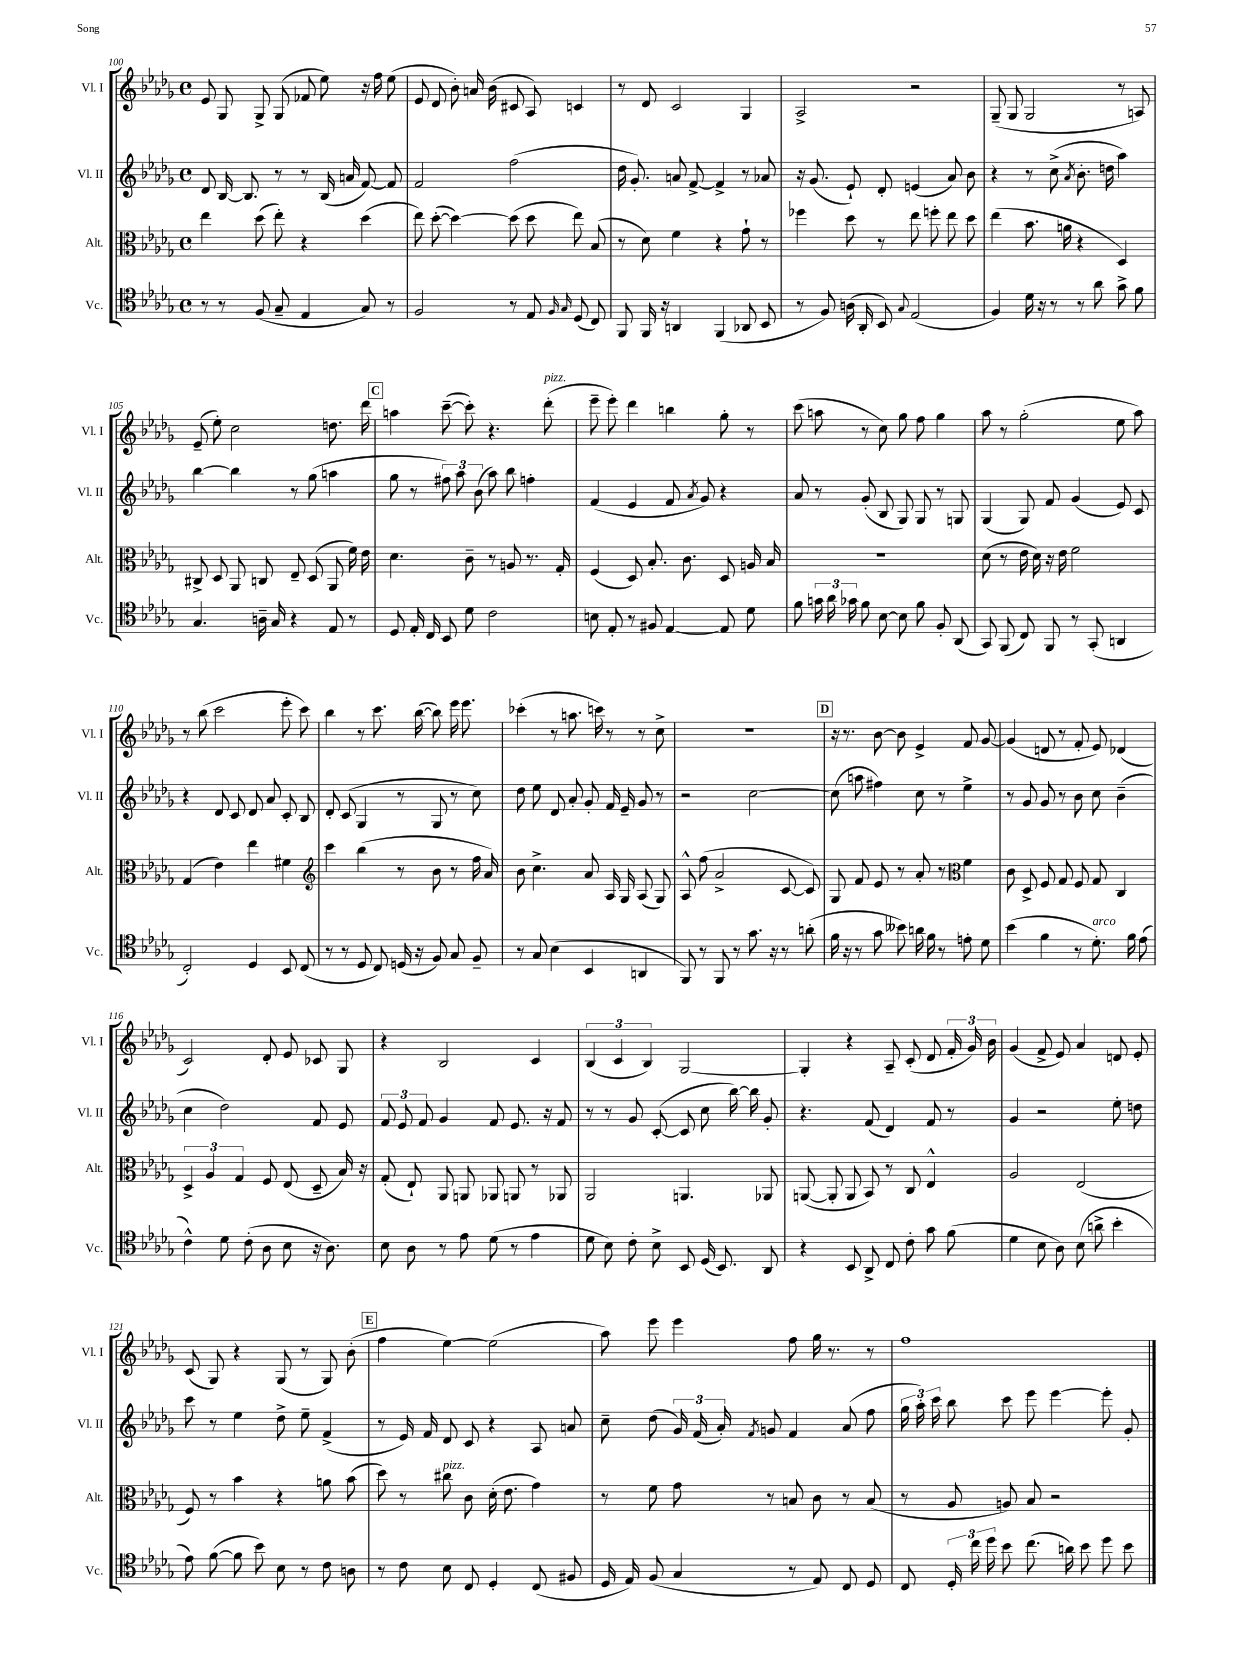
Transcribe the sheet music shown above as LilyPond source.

<<
\new StaffGroup <<
\new Staff = "s0" \with { instrumentName = "Vl. I" shortInstrumentName = "Vl. I" } {
    \clef treble \key des \major \defaultTimeSignature \time 4/4
    \autoBeamOff ees'8 ges8 ges8-> ges8( fes'8 ees''8) r16 f''16 ees''8( |
    ees'8 des'8 bes'8-.) a'16 bes'16( cis'8 aes8) c'4 |
    r8 des'8 c'2 ges4 |
    aes2-> r2 |
    ges8--( ges8 ges2 r8 a8) |
    ees'8--( ees''8-.) c''2 d''8. des'''16 |
    \mark \markup { \box "C" } a''4 c'''8~--( c'''8-.) r4. des'''8-.^\markup { \italic "pizz." }( |
    ees'''8-- ees'''8-.) des'''4 b''4 ges''8-. r8 |
    c'''8( a''8 r8 c''8) ges''8 f''8 ges''4 |
    aes''8 r8 ges''2-.( ees''8 aes''8) |
    r8 bes''8( c'''2 ees'''8-. c'''8) |
    bes''4 r8 c'''8. bes''16~( bes''8) ees'''16 ees'''8. |
    ces'''4-.( r8 a''8. c'''16) r8 r8 c''8-> |
    R1 |
    \mark \markup { \box "D" } r16 r8. bes'8~ bes'8 ees'4-> f'8 ges'8~ |
    ges'4( d'8 r8 f'8-. ees'8) des'4( |
    c'2) des'8-. ees'8 ces'8 ges8 |
    r4 bes2 c'4 |
    \tuplet 3/2 { bes4( c'4 bes4) } ges2~ |
    ges4-. r4 aes8-- c'8-.( des'8 \tuplet 3/2 { f'16-. ges'16) bes'16 } |
    ges'4( f'8-> ees'8) aes'4 d'8 ees'8-. |
    c'8( ges8) r4 ges8( r8 ges8) bes'8-.( |
    \mark \markup { \box "E" } f''4 ees''4~) ees''2( |
    aes''8) ees'''8 ees'''4 f''8 ges''16 r8. r8 |
    f''1 \bar "|." |
}
\new Staff = "s1" \with { instrumentName = "Vl. II" shortInstrumentName = "Vl. II" } {
    \clef treble \key des \major \defaultTimeSignature \time 4/4
    \autoBeamOff des'8 bes16~ bes8. r8 r8 bes16( a'16 f'8~) f'8 |
    f'2 f''2( |
    des''16 ges'8.-.) a'8 f'8~-> f'4-> r8 aes'8 |
    r16 ges'8.( ees'8-!) des'8-. e'4( aes'8) bes'8 |
    r4 r8 c''8->( \acciaccatura { aes'8 } bes'8.-. d''16 aes''4) |
    bes''4~ bes''4 r8 ges''8( a''4 |
    \mark \markup { \box "C" } ges''8 r8 \tuplet 3/2 { fis''8) aes''8 bes'8( } aes''8) bes''8 f''4-. |
    f'4( ees'4 f'8 \acciaccatura { aes'8 } ges'8) r4 |
    aes'8 r8 ges'8-.( bes8 ges8) ges8 r8 g8 |
    ges4( ges8) f'8 ges'4( ees'8) c'8 |
    r4 des'8 c'8 des'8 aes'8 c'8-. bes8 |
    des'8-. c'8( ges4 r8 ges8 r8 c''8) |
    des''8 ees''8 des'8 aes'8-. ges'8-. f'16 ees'16-- ges'8 r8 |
    r2 c''2~ |
    \mark \markup { \box "D" } c''8( a''8 fis''4) c''8 r8 ees''4-> |
    r8 ges'8 ges'8 r8 bes'8 c''8 bes'4--( |
    c''4 des''2) f'8 ees'8 |
    \tuplet 3/2 { f'8 ees'8 f'8 } ges'4 f'8 ees'8. r16 f'8 |
    r8 r8 ges'8 c'8~-.( c'8 c''8 bes''16~) bes''16 ges'8-. |
    r4. f'8( des'4) f'8 r8 |
    ges'4 r2 ees''8-. d''8 |
    c'''8 r8 ees''4 des''8-> ees''8-- f'4->( |
    \mark \markup { \box "E" } r8 ees'16) f'16 des'8 c'8 r4 aes8 a'8 |
    c''8-- des''8( \tuplet 3/2 { ges'16) f'16( aes'16-.) } \acciaccatura { f'8 } g'8 f'4 aes'8( f''8 |
    \tuplet 3/2 { ges''16 aes''16-.) c'''16 } bes''8 c'''8 ees'''8 ees'''4~ ees'''8-. ges'8-. \bar "|." |
}
\new Staff = "s2" \with { instrumentName = "Alt." shortInstrumentName = "Alt." } {
    \clef alto \key des \major \defaultTimeSignature \time 4/4
    \autoBeamOff ees''4 des''8( ees''8-.) r4 des''4( |
    ees''8) des''8~-.( des''4~) des''8( des''8 ees''8) bes8( |
    r8 des'8) f'4 r4 ges'8-! r8 |
    fes''4 des''8 r8 ees''8 f''8-. ees''8 des''8 |
    ees''4( bes'8. a'16 r4 des4) |
    cis8-> des8 aes,8 c8 ees8-- des8( aes,8 f'16) ees'16 |
    \mark \markup { \box "C" } des'4. c'8-- r8 a8 r8. ges16-. |
    f4( des8) bes8.-. c'8. des8 a16 bes16 |
    R1 |
    des'8( r8 ees'16 des'16) r16 ees'16 f'2 |
    ges4( ees'4) ees''4 fis'4 |
    \clef treble c'''4 bes''4( r8 bes'8 r8 f''16 aes'16) |
    bes'8 c''4.-> aes'8 aes16 ges16 aes8( ges8) |
    aes8-^ f''8( aes'2-> c'8~ c'8) |
    \mark \markup { \box "D" } ges8 f'8 ees'8 r8 aes'8-. r8 \clef alto f'4 |
    c'8 des8-> f8 ges8 f8 ges8 c4 |
    \tuplet 3/2 { des4-> aes4 ges4 } f8 ees8( des8-- bes16) r16 |
    ges8-.( ees8-!) aes,8 a,8 aes,8 a,8 r8 aes,8 |
    aes,2 a,4. aes,8 |
    a,8~( a,8-. a,8 bes,8) r8 c8 ees4-^ |
    aes2 ees2( |
    f8) r8 bes'4 r4 a'8 bes'8( |
    \mark \markup { \box "E" } des''8) r8 cis''8^\markup { \italic "pizz." } c'8 des'16-.( ees'8. ges'4) |
    r8 f'8 ges'8 r8 b8 c'8 r8 b8( |
    r8 aes8 a8) bes8 r2 \bar "|." |
}
\new Staff = "s3" \with { instrumentName = "Vc." shortInstrumentName = "Vc." } {
    \clef tenor \key des \major \defaultTimeSignature \time 4/4
    \autoBeamOff r8 r8 f8( ges8-- ees4 ges8) r8 |
    f2 r8 ees8 \grace { f16 ges16 } des8( c8) |
    f,8 f,16 r16 a,4 f,4( aes,8 bes,8 |
    r8 f8) a16( aes,16-. bes,8) \appoggiatura { ges8 } ees2( |
    f4) des'16 r16 r8 r8 aes'8 ges'8-> f'8 |
    ges4. a16-- ges16 r4 ees8 r8 |
    \mark \markup { \box "C" } des8 ees16-. c16 bes,8 des'8 c'2 |
    b8 ees8-. r8 fis8 ees4~ ees8 des'8 |
    f'8 \tuplet 3/2 { g'16 aes'16 ges'16 } f'8 bes8~ bes8 f'8 f8-. aes,8( |
    ges,8) f,8( c8) f,8 r8 ges,8-.( a,4 |
    c2-.) des4 bes,8 c8( |
    r8 r8 des8 c8) d16( r16 f8) ges8 f8-- |
    r8 ges8 bes4( bes,4 a,4 |
    f,8) r8 f,8 r8 ges'8. r16 r8 a'8-.( |
    \mark \markup { \box "D" } f'16 r16 r8 ges'8 beses'8) a'16 f'16 r8 e'8-. des'8 |
    bes'4( f'4 r8 des'8.-.^\markup { \italic "arco" }) f'16 ees'8( |
    c'4-^) des'8 c'8-.( aes8 bes8 r16 aes8.) |
    bes8 aes8 r8 ees'8 des'8( r8 ees'4 |
    des'8 bes8) c'8-. bes8-> bes,8 des16( bes,8.) aes,8 |
    r4 bes,8 aes,8-> c8 c'8-. ges'8 f'8( |
    des'4 bes8 aes8) bes8( a'8-> bes'4-. |
    ees'8) f'8~( f'8 bes'8) bes8 r8 c'8 a8 |
    \mark \markup { \box "E" } r8 c'8 bes8 c8 des4-. c8( fis8 |
    des16 ees16) f8( ges4 r8 ees8) c8 des8 |
    c8 \tuplet 3/2 { des16-. c''16 des''16 } bes'8 c''8.( a'16) bes'8 des''8 bes'8 \bar "|." |
}
>>
>>
\layout { \context { \Score currentBarNumber = #100 } }
